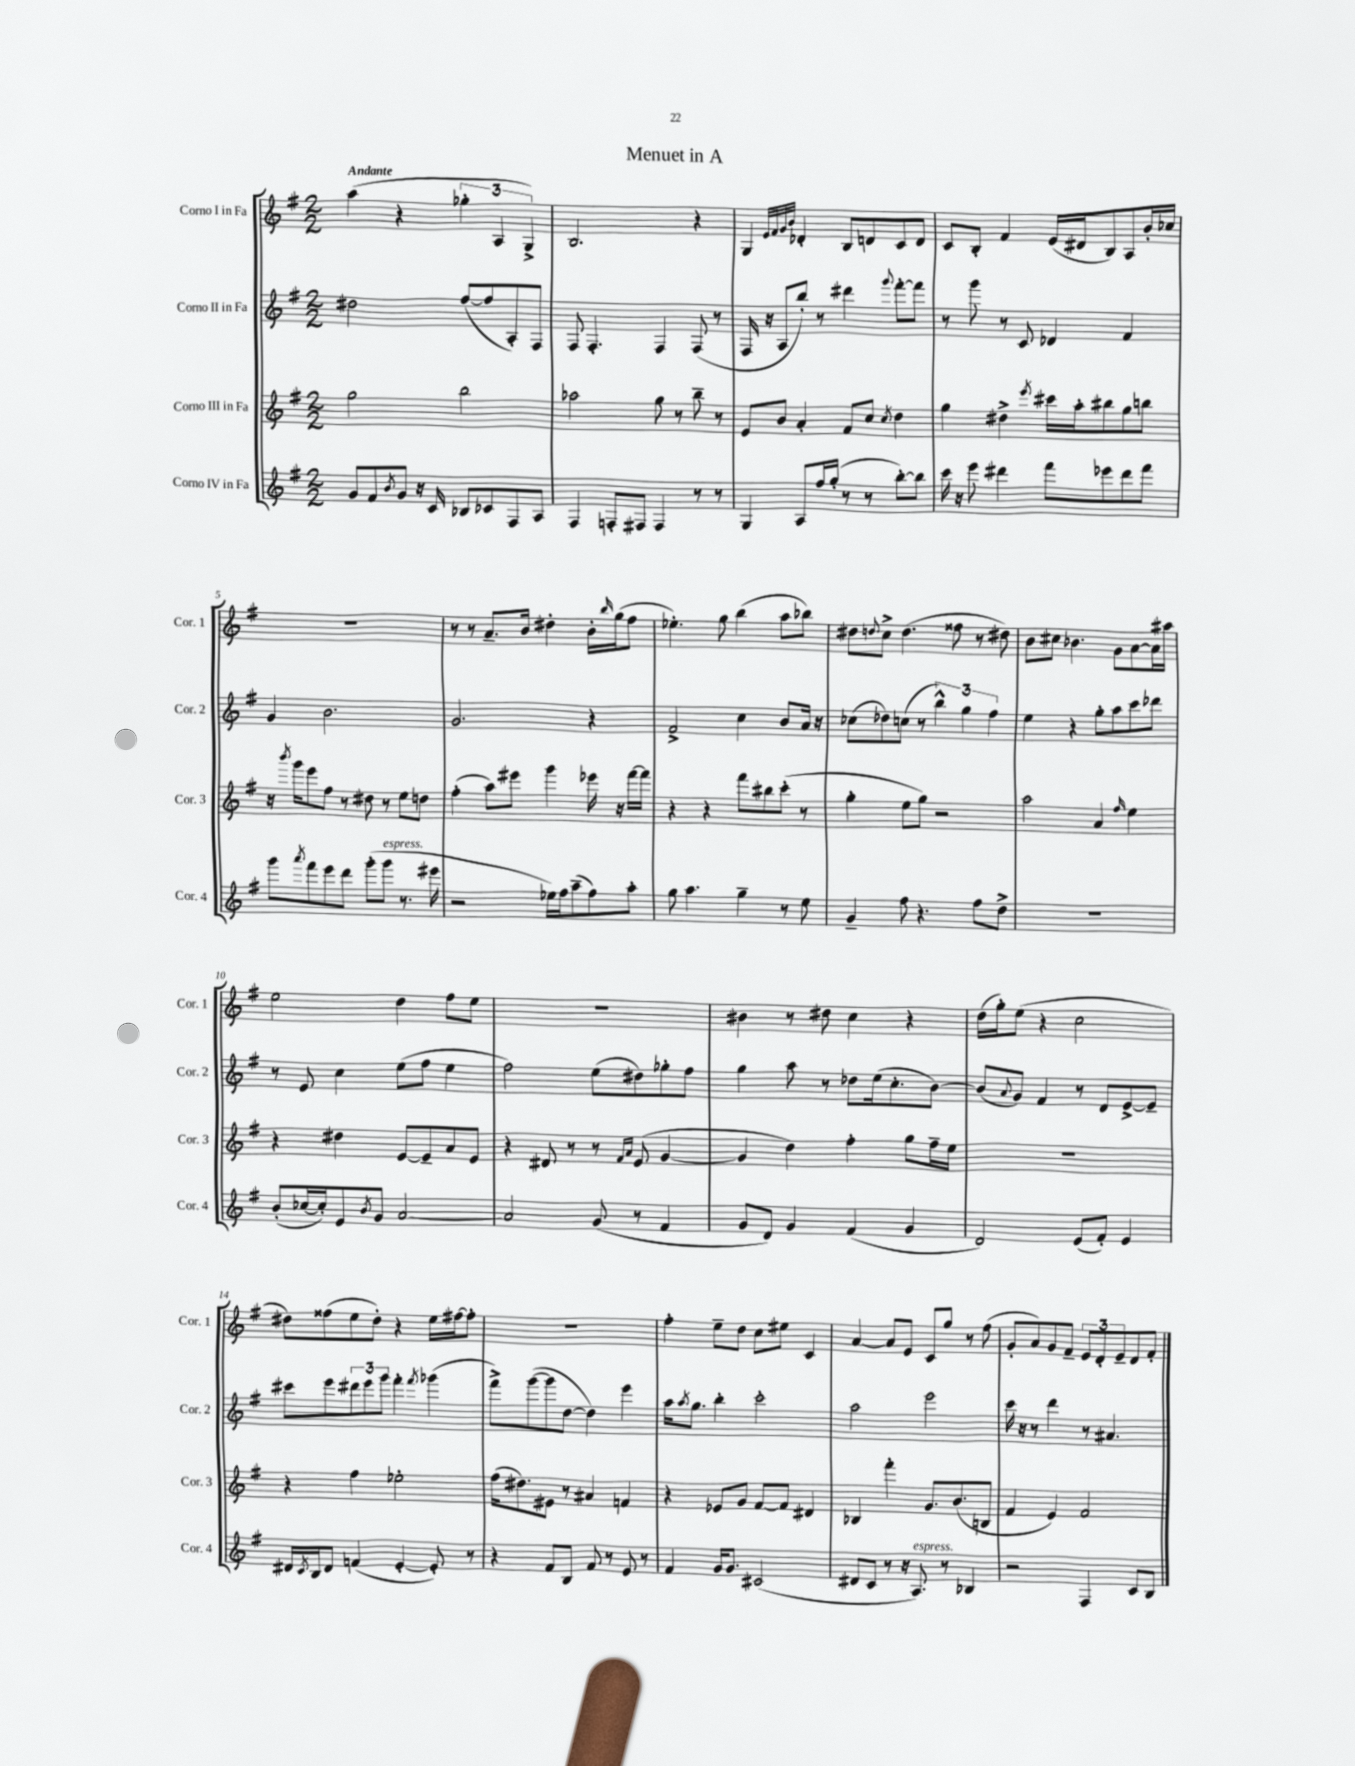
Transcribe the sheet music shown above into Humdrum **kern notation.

**kern	**kern	**kern	**kern
*staff4	*staff3	*staff2	*staff1
*clefG2	*clefG2	*clefG2	*clefG2
*k[f#]	*k[f#]	*k[f#]	*k[f#]
*M2/2	*M2/2	*M2/2	*M2/2
8g/L	2gg\	2dd#\	(4aa\
8f#/	.	.	.
8qb/	.	.	.
8g/J	.	.	4r
16r	.	.	.
16c/	.	.	.
8B-/L	2bb\	([8ff#/L	6gg-'\
8c-/	.	8ff#/]	.
.	.	.	6A/
8F#/	.	8A'/)	.
.	.	.	6G^/)
8A/J	.	8F#/J	.
=	=	=	=
4F#/	2aa-\	8F#/	2.B/
.	.	4.F#'/	.
8F'/L	.	.	.
8F#/J	.	.	.
4F#/	8gg\	4F#/	.
.	8r	.	.
8r	8bb~\	(8F#/	4r
8r	8r	8r	.
=	=	=	=
4G/	8e/L	16F#/	4G/
.	.	16r	.
.	8b/J	8A/L	.
.	.	.	32qqe/LLL
.	.	.	32qqf#/
.	.	.	32qqg/
.	.	.	32qqb/JJJ
8A/L	4a'/	8bb'/J)	4d-'/
16ff#/L	.	8r	.
(16gg'/JJ	.	.	.
8r	8f#/L	4ddd#\	8B/L
8r	8cc/J	.	8d/
.	8qcc/	8qqggg/	.
[8bb'\L)	4dd\	[8fff#'\L	8c/
8bb\]J	.	8fff#\]J	8d/J
=	=	=	=
16ccc\	4gg\	8r	8c/L
16r	.	.	.
8eee\	.	8ggg\	8B'/J
4ddd#\	4dd#^\	8r	4f#/
.	.	8c/	.
.	8qeee/	.	.
8fff#\L	16ccc#\LL	4d-/	(16e/LL
.	16aa'\J	.	16d#/J
8eee-\	8bb#\	.	8B/)
8ddd#\	8gg\	4f#/	8A/
8fff#\J	8bb\J	.	16b'/L
.	.	.	16cc-/JJ
=	=	=	=
8ggg\L	16r	4g/	1r
.	8qbbb/	.	.
.	16ggg\LK	.	.
8qaaa/	.	.	.
8fff#\	8eee\	.	.
8eee\	8ff#\J	2.b\	.
8ddd\J	8r	.	.
(8ggg'\L	8dd#\	.	.
8ggg\J	8r	.	.
8.r	8ee\L	.	.
.	8dd\J	.	.
16eee#\	.	.	.
=	=	=	=
2r	(4ff#'\	2.g/	8r
.	.	.	8r
.	8aa\L)	.	8.a~/L
.	8eee#\J	.	.
.	.	.	16b/Jk
16ee-\LL)	4ggg\	.	4dd#'\
16ff#\J	.	.	.
(8aa~\	.	.	.
8ff#\)	16eee-\	4r	16b'\LL
.	.	.	16qqbb/
.	16r	.	(16gg\J
8aa'\J	[16fff#\LL	.	8ff#\J
.	16fff#\]JJ	.	.
=	=	=	=
8gg\	4r	2f#^/	4.ee-'\)
4.aa\	.	.	.
.	4r	.	.
.	.	.	8gg\
4gg~\	8fff#\L	4cc\	(4bb\
.	8bb#\	.	.
8r	(8ccc'\J	8b/L	8aa\L
8ee\	8r	16a/Jk	8bb-\J)
.	.	16r	.
=	=	=	=
4g~/	4gg'\	(8cc-\L	8dd#\L
.	.	.	8qqdd/
.	.	8dd-\)	8cc^\J
8ff#\	8ee\L	(8cc\J	(4.dd\
4.r	8gg\J)	8r	.
.	2r	6bb^^\)	.
.	.	.	8ff##\
.	.	6gg\	.
8ff#\L	.	.	8r
.	.	6ff#\	.
8dd^\J	.	.	8dd#\)
=	=	=	=
1r	2aa\	4ee\	8b\L
.	.	.	8cc#\J
.	.	4r	4.b-\
.	4a/	8gg'\L	.
.	.	8aa\	8g\L
.	16qqff#/	.	.
.	4ee\	8ccc\	[8a\
.	.	8ddd-\J	16a\]L
.	.	.	16aa#\JJ
=	=	=	=
(8b'/L	4r	8r	2ee\
[16cc-/L	.	8e/	.
16cc-'/]J)	.	.	.
8e/	4dd#\	4cc\	.
8qb/	.	.	.
8g/J	.	.	.
[2a/	[8e/L	(8ee\L	4dd\
.	8e~/]	8ff#\J	.
.	8a/	4ee\	8ff#\L
.	8e/J	.	8ee\J
=	=	=	=
2a/]	4r	2ff#\)	1r
.	8d#/	.	.
.	8r	.	.
(8g/	8r	(8ee\L	.
.	16qqf#/LL	.	.
.	16qqa/JJ	.	.
8r	(8e/	8dd#\)	.
4f#/	[4g/	8gg-'\	.
.	.	8ff#\J	.
=	=	=	=
8g/L	4g/]	4gg\	4b#\
8d/J)	.	.	.
4g/	4dd\)	8aa\	8r
.	.	8r	8dd#\
(4f#/	4ff#'\	8dd-\L	4cc\
.	.	(16ee\k	.
.	.	8.cc'\	.
4g/	8gg\L	.	4r
.	16ff#~\L	[8b\J)	.
.	16ee\JJ	.	.
=	=	=	=
2d/)	1r	(8b/]L	(16dd\LL
.	.	.	16gg'\J)
.	.	8qqa/	.
.	.	8g/J)	(8ee\J
.	.	4f#/	4r
(8e/L	.	8r	2cc\
8f#'/J)	.	8d/L	.
4e/	.	[8e^/	.
.	.	8e~/]J	.
=	=	=	=
16d#/LL	4r	8ccc#\L	8dd#\L)
8qc/	.	.	.
16B/J	.	.	.
8d#/J	.	8eee\	(8ff##\
(4f/	4ff#\	12ddd#\	8ee\
.	.	12eee\	.
.	.	.	8dd#'\J)
.	.	12ggg\J	.
[4e'/	2ee-'\	4fff#'\	4r
.	.	8qfff#/	.
8e'/])	.	(4ggg-\	16ee\LL
.	.	.	[16ff#\J
8r	.	.	8ff#'\]J
=	=	=	=
4r	(16ff#\LK	8fff#^\L)	1r
.	8.dd#\)	.	.
.	.	([8ggg\	.
8f#/L	8e#\J	8ggg\]	.
8B/J	8r	[8dd\J	.
8f#/	4a#/	4dd\])	.
8r	.	.	.
8e/	4f/	4eee\	.
8r	.	.	.
=	=	=	=
4f#/	4r	16aa\LK	4ff#'\
.	.	8qaa/	.
.	.	8.gg\J	.
16g/LK	8e-/L	4bb'\	8ee~\L
8.g/J	.	.	.
.	8g/J	.	8dd\J
(2c#/	[8f#/L	2ccc'\	8cc\L
.	8f#/]J	.	8ee#\J
.	4d#/	.	4c/
=	=	=	=
8d#/L	4B-/	2aa\	[4a/
8c/J	.	.	.
8r	4fff#'\	.	8a/]L
16r	.	.	8e/J
8.A/)	.	.	.
.	8.g/L	2eee\	8c/L
8r	.	.	8gg/J
.	(8.b/	.	.
4B-/	.	.	8r
.	8B/J	.	(8ff#\
=	=	=	=
2r	4f#/	16ccc\	8g'/L
.	.	16r	.
.	.	8r	8a/)
.	4e/)	4ddd\	8g/
.	.	.	8f#~/J
4F#/	2f#/	8r	12e/L
.	.	.	12d'/
.	.	4.a#/	.
.	.	.	12e~/
8c/L	.	.	8d/
8B/J	.	.	8f#'/J
==	==	==	==
*-	*-	*-	*-
